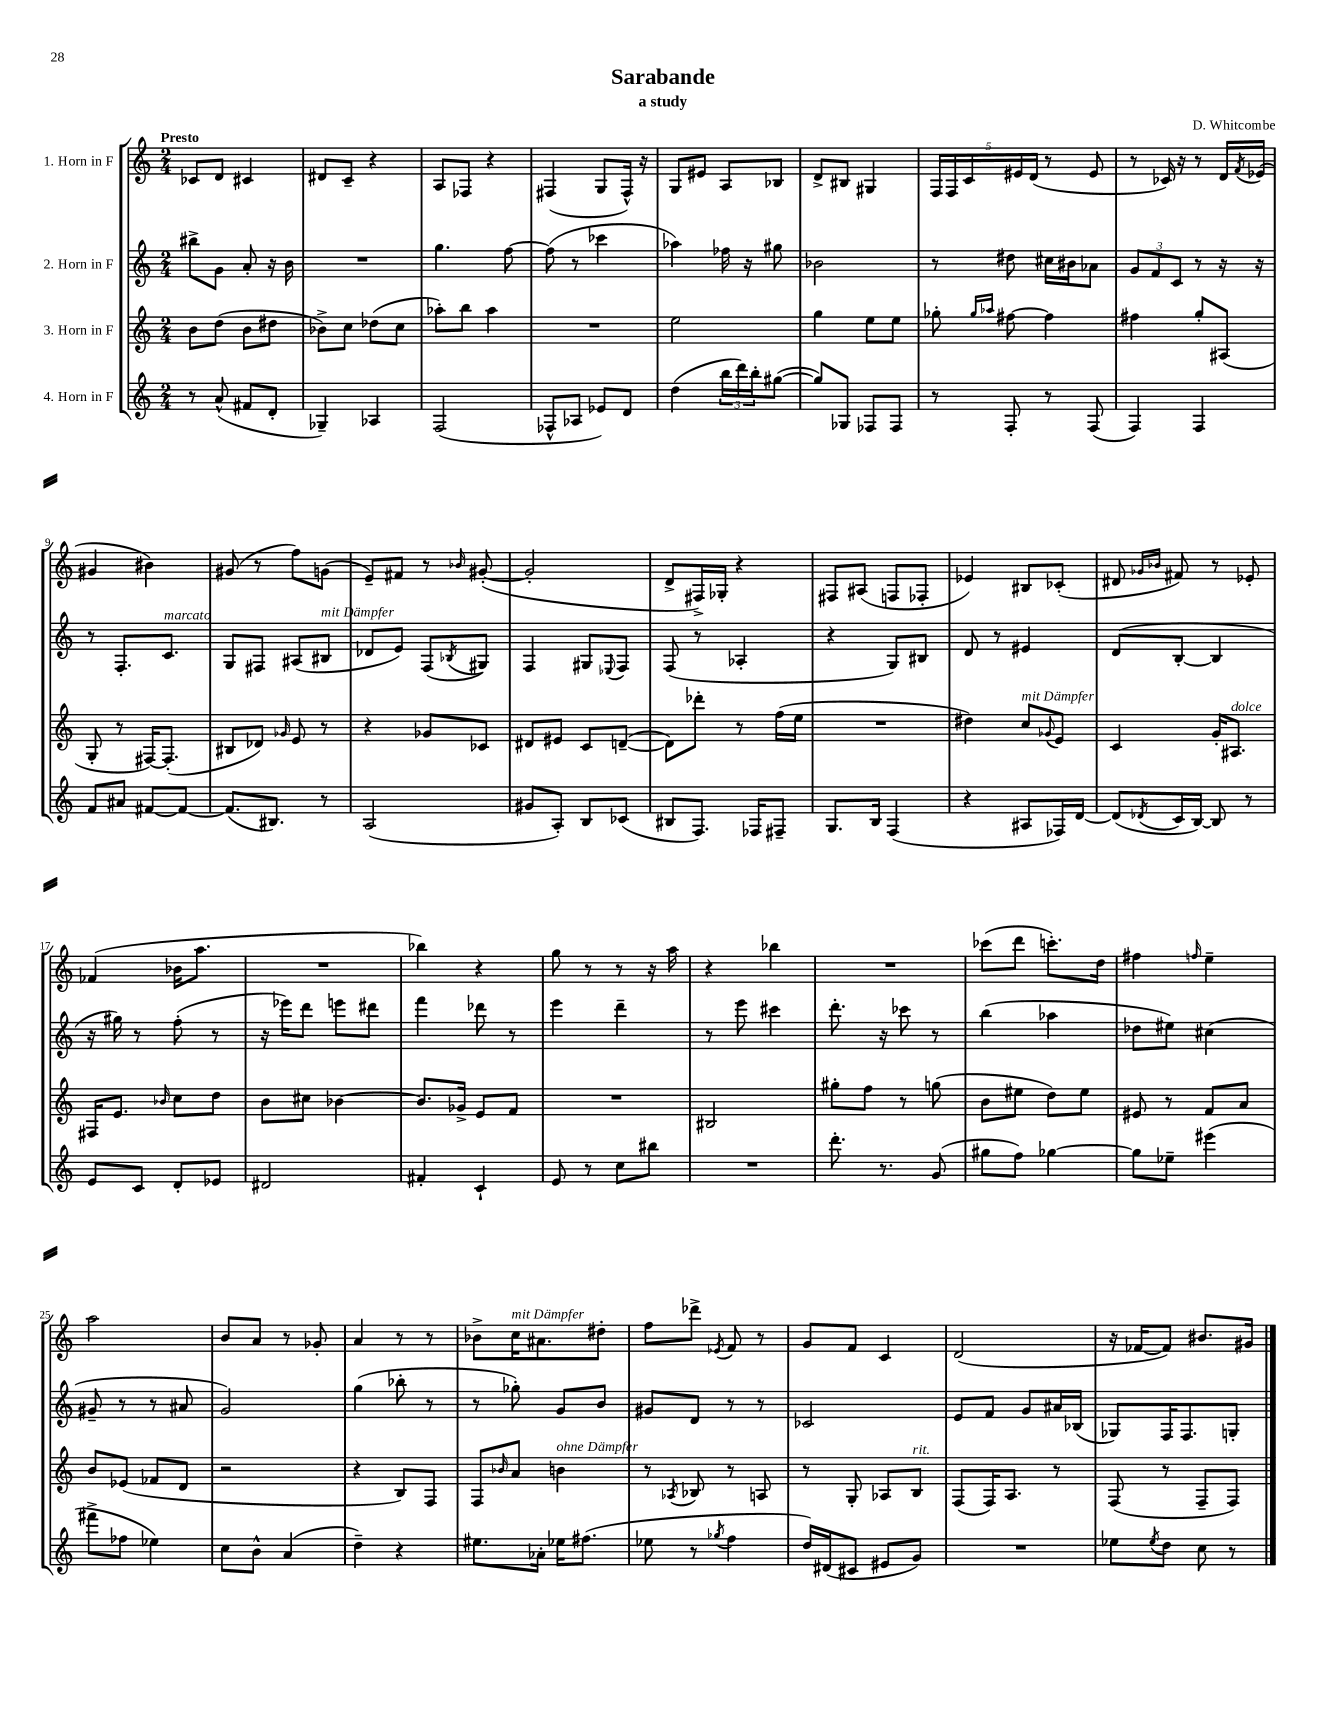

**kern	**kern	**kern	**kern
*part4	*part3	*part2	*part1
*staff4	*staff3	*staff2	*staff1
*I"4. Horn in F	*I"3. Horn in F	*I"2. Horn in F	*I"1. Horn in F
*clefG2	*clefG2	*clefG2	*clefG2
*k[]	*k[]	*k[]	*k[]
*M2/4	*M2/4	*M2/4	*M2/4
=1	=1	=1	=1
!	!	!	!LO:TX:a:B:t=Presto
8r	8b\L	8bb#X^\L	8c-X/L
(8a^^/	(8dd\J	8g\J	8d/J
8f#X/L	8b\L	8a'/	4c#X/
8d'/J	8dd#X\J	16r	.
.	.	16b\	.
=2	=2	=2	=2
4G-X~/)	8b-X^\L)	2r	8d#X/L
.	8cc\J	.	8c~/J
4A-X/	(8dd-X\L	.	4r
.	8cc\J	.	.
=3	=3	=3	=3
(2F/	8aa-X'\L)	4.gg\	8A/L
.	8bb\J	.	8F-X/J
.	4aa-\	.	4r
.	.	[8ff\	.
=4	=4	=4	=4
8F-X^^/L	2r	(8ff\]	(4F#X/
8A-X/J	.	8r	.
8e-X/L)	.	4ccc-X\	8G/L
8d/J	.	.	16F#^^/Jk)
.	.	.	16r
=5	=5	=5	=5
(4dd\	2ee\	4aa-X\)	8G/L
.	.	.	8e#X/J
24bb\LL	.	16ff-X\	8A/L
24ddd\)	.	.	.
.	.	16r	.
24bb'\J	.	.	.
([8gg#X\J	.	8gg#X\	8B-X/J
=6	=6	=6	=6
8gg#/L])	4gg\	2b-X\	8d^/L
8G-X/J	.	.	8B#X/J
8F-X/L	8ee\L	.	4G#X/
8F-/J	8ee\J	.	.
=7	=7	=7	=7
8r	8gg-X'\	8r	20F/LL
.	.	.	20F/
.	.	.	20c/
.	16qqgg-/LL	.	.
.	16qqaa-X/JJ	.	.
8F'/	[8ff#X\	8dd#X\	.
.	.	.	20e#X/
.	.	.	(20d/JJ
8r	4ff#\]	16cc#X\LL	8r
.	.	16b#X\J	.
(8F/	.	8a-X\J	8e#/
=8	=8	=8	=8
4F/)	4ff#X\	12g/L	8r
.	.	12f/	.
.	.	.	16c-X/)
.	.	12c/J	.
.	.	.	16r
4F/	8gg'/L	8r	8r
.	(8A#X/J	16r	16d/LL
.	.	.	8qf/
.	.	16r	(16e-X/JJ
!!LO:LB:g=z
=9	=9	=9	=9
8f/L	8G'/	8r	4g#X/
8a#X/J	8r	8.F'/L	.
[8f#X/L	[16F#X/KL)	.	4b#X\)
!	!	!LO:TX:a:i:t=marcato	!
.	(8.F#'/J]	8.c/J	.
8f#/J_	.	.	.
=10	=10	=10	=10
(8.f#/L]	8B#X/L	8G/L	(8g#X/
.	8d-X/J)	8F#X/J	8r
8.B#X/J)	.	.	.
.	16qqg-X/	.	.
.	8e/	(8A#X/L	8ff\L)
!	!	!LO:TX:a:i:t=mit Dämpfer	!
8r	8r	8B#X/J	(8gn\J
=11	=11	=11	=11
(2A/	4r	8d-X/L	8e~/L)
.	.	8e/J)	8f#X/J
.	8g-X/L	(8F/L	8r
.	.	8qB-X/	16qqb-X/
.	8c-X/J	8G#X/J)	([8g#X'/
=12	=12	=12	=12
8g#X/L	8d#X/L	4F/	2g#'/]
8A'/J)	8e#X/J	.	.
8B/L	8c/L	8G#X/L	.
.	.	8qqE-X/	.
(8c-X/J	([8dn~/J	8F/J	.
=13	=13	=13	=13
8B#X/L	8d\L])	(8F/	8d^/L
8.F/J)	8ddd-X'\J	8r	16F#X^/L)
.	.	.	16G-X'/JJ
.	8r	4A-X'/	4r
16F-X/KL	.	.	.
8F#X~/J	(16ff\LL	.	.
.	16ee\JJ	.	.
=14	=14	=14	=14
8.G/L	2r	4r	8F#X/L
.	.	.	(8A#X/J
16B/Jk	.	.	.
(4F/	.	8G/L)	8Fn/L
.	.	8B#X/J	8F-X'/J
=15	=15	=15	=15
4r	4dd#X\)	8d/	4e-X/)
.	.	8r	.
!	!LO:TX:a:i:t=mit Dämpfer	!	!
8A#X/L	8cc/L	4e#X/	8B#X/L
.	8qqg-X/	.	.
16F-X/L)	8e/J	.	(8c-X'/J
[16d/JJ	.	.	.
=16	=16	=16	=16
(8d/L]	4c/	(8d/L	8d#X/
.	.	.	16qqg-X/LL
8qd-X/	.	.	16qqb-X/JJ
16c/L	.	[8B'/J	8f#X/)
[16B/JJ)	.	.	.
8B/]	16g'/KL	4B/]	8r
!	!LO:TX:a:i:t=dolce	!	!
.	8.A#X/J	.	.
8r	.	.	8e-X'/
!!LO:LB:g=z
=17	=17	=17	=17
8e/L	16F#X/KL	16r	(4f-X/
.	8.e/J	16gg#X\)	.
8c/J	.	8r	.
.	16qqb-X/	.	.
8d'/L	8cc\L	(8ff'\	16b-X\KL
.	.	.	8.aa\J
8e-X/J	8dd\J	8r	.
=18	=18	=18	=18
2d#X/	8b\L	16r	2r
.	.	16eee-X\KL)	.
.	8cc#X\J	8ddd\J	.
.	[4b-X\	8eeen\L	.
.	.	8ddd#X\J	.
=19	=19	=19	=19
4f#X'/	8.b-/L]	4fff\	4bb-X\)
.	16g-X^/Jk	.	.
4c`/	8e/L	8ddd-X\	4r
.	8f/J	8r	.
=20	=20	=20	=20
8e/	2r	4eee\	8gg\
8r	.	.	8r
8cc\L	.	4ddd~\	8r
8bb#X\J	.	.	16r
.	.	.	16aa\
=21	=21	=21	=21
2r	2B#X/	8r	4r
.	.	8eee\	.
.	.	4ccc#X\	4bb-X\
=22	=22	=22	=22
8.ddd'\	8gg#X'\L	8.ddd'\	2r
.	8ff\J	.	.
8.r	.	16r	.
.	8r	8ccc-X\	.
(8g/	(8ggn\	8r	.
=23	=23	=23	=23
8gg#X\L	8b\L	(4bb\	(8ccc-X\L
8ff\J)	8ee#X\J	.	8ddd\J
[4gg-X\	8dd\L)	4aa-X\	8.cccn'\L)
.	8ee#\J	.	.
.	.	.	16dd\Jk
=24	=24	=24	=24
8gg-\L]	8e#X/	8dd-X\L	4ff#X\
8ee-X~\J	8r	8ee#X\J)	.
.	.	.	16qqffn/
(4eee#X\	8f/L	(4cc#X\	4ee~\
.	8a/J	.	.
!!LO:LB:g=z
=25	=25	=25	=25
8fff#X^\L	8b/L	8g#X~/	2aa\
8ff-X\J	(8e-X/J	8r	.
4ee-X\)	8f-X/L	8r	.
.	8d/J	8a#X/	.
=26	=26	=26	=26
8cc\L	2r	2g/)	8b/L
8b^^\J	.	.	8a/J
(4a/	.	.	8r
.	.	.	8g-X'/
=27	=27	=27	=27
4dd~\)	4r	(4gg\	4a/
4r	8B/L)	8bb-X'\	8r
.	8F/J	8r	8r
=28	=28	=28	=28
8.ee#X\L	8F/L	8r	8b-X^\L
.	16qqb-X/	.	.
!	!	!	!LO:TX:a:i:t=mit Dämpfer
.	8a/J	8gg-X'\)	16cc\K
16a-X'\Jk	.	.	8.a#X\
!	!LO:TX:a:i:t=ohne Dämpfer	!	!
16ee-X\KL	4bn\	8g/L	.
(8.ff#X\J	.	.	.
.	.	8b/J	8dd#X'\J
=29	=29	=29	=29
8ee-X\	8r	8g#X/L	8ff\L
.	8qA-X/	.	.
8r	8B-X/	8d/J	8ddd-X^\J
8qgg-X/	.	.	8qe-X/
4ff\	8r	8r	8f/
.	8An/	8r	8r
=30	=30	=30	=30
16dd/LL)	8r	2c-X/	8g/L
(16d#X/J	.	.	.
8c#X/J	8G'/	.	8f/J
8e#X/L	8A-X/L	.	4c/
!	!LO:TX:a:i:t=rit.	!	!
8g/J)	8B/J	.	.
=31	=31	=31	=31
2r	(8F/L	8e/L	(2d/
.	16F/K)	8f/J	.
.	8.A/J	.	.
.	.	8g/L	.
.	8r	16a#X/L	.
.	.	(16B-X/JJ	.
=32	=32	=32	=32
8ee-X\L	(8F/	8G-X/L)	16r
.	.	.	[16f-X/KL
8qee-/	.	.	.
8dd\J	8r	16F/K	8f-/J])
.	.	8.F/	.
8cc\	8F~/L	.	8.b#X/L
8r	8F/J)	8Gn'/J	.
.	.	.	16g#X/Jk
==	==	==	==
*-	*-	*-	*-
